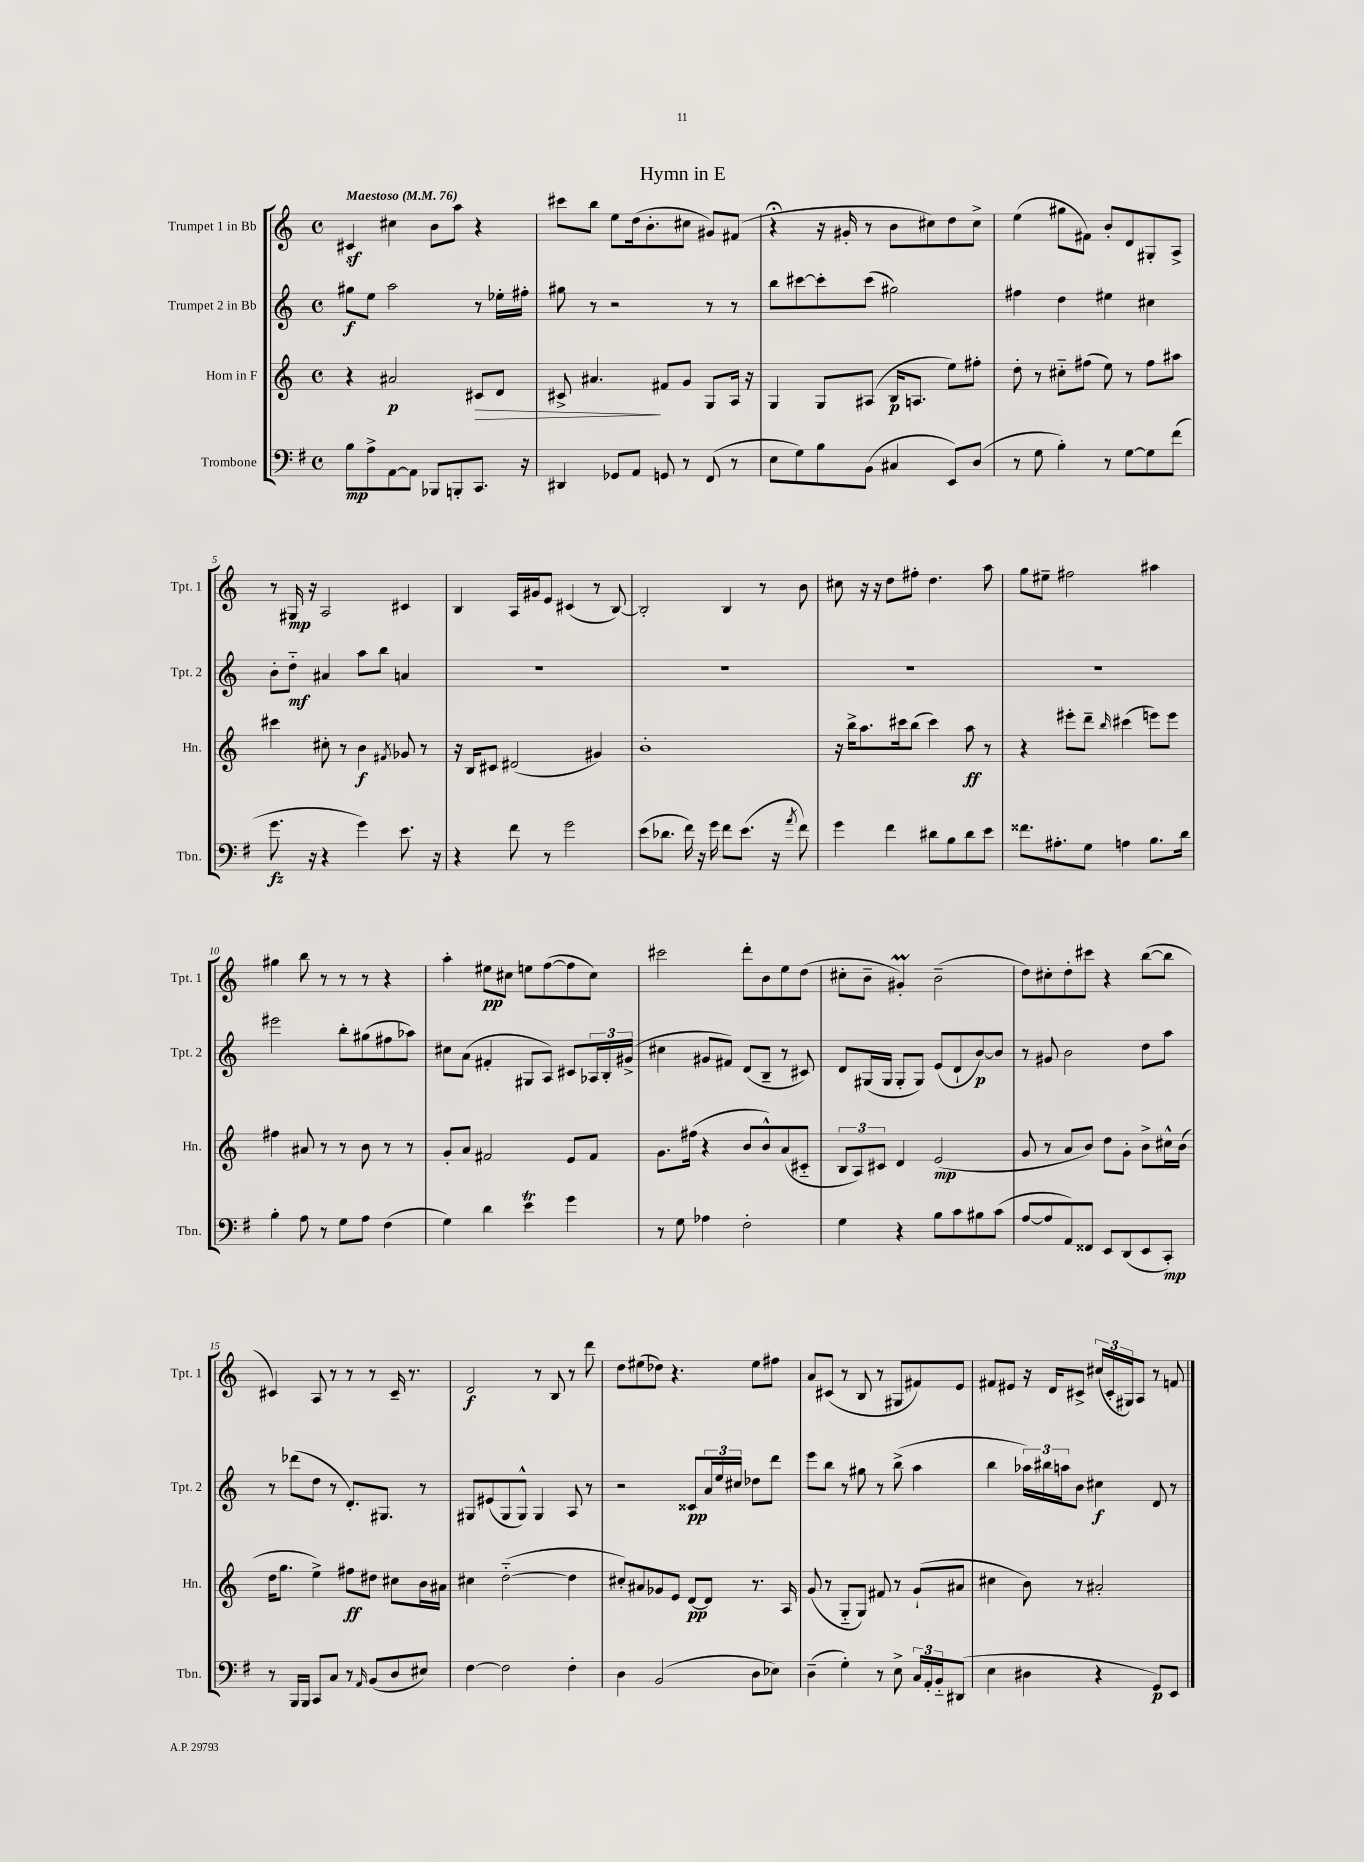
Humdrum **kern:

**kern	**kern	**kern	**kern
*staff4	*staff3	*staff2	*staff1
*clefF4	*clefG2	*clefG2	*clefG2
*k[f#]	*k[]	*k[]	*k[]
*M4/4	*M4/4	*M4/4	*M4/4
*met(c)	*met(c)	*met(c)	*met(c)
*MM76	*MM76	*MM76	*MM76
8B\L	4r	8gg#\L	4c#/
8A^\	.	8ee\J	.
[8AA\	2a#/	2aa\	4cc#\
8AA\]J	.	.	.
8BBB-/L	.	.	8b\L
8BBB'/	.	.	8aa\J
8.CC/J	8c#/L	8r	4r
.	8d/J	16ee-'\LL	.
16r	.	16ff#'\JJ	.
=	=	=	=
4DD#/	8c#^/	8gg#\	8ccc#\L
.	4.a#/	8r	8bb\J
8GG-/L	.	2r	8ee\L
8AA/J	.	.	(16dd\k
.	.	.	8.b'\
8GG/	8f#/L	.	.
8r	8g/J	.	8cc#\J
(8FF#/	8G/L	8r	8g#/L)
8r	16A/Jk	8r	(8f#/J
.	16r	.	.
=	=	=	=
8E\L	4G/	8bb\L	4r;
8G\)	.	[8ccc#\	.
8B\	8G/L	8ccc#'\]	16r
.	.	.	16g#'/
(8BB\J	(8A#/J	(8ccc#\J	8r
4C#/	16B/LK	2gg#\)	8b\L
.	8.A/J	.	.
.	.	.	8cc#\)
8EE/L)	8ee\L)	.	8dd\
(8D/J	8ff#'\J	.	8cc#^\J
=	=	=	=
8r	8dd'\	4ff#\	(4ee\
8G\	8r	.	.
4B'\)	8cc#'~\L	4dd\	8gg#\L
.	(8ff#\J	.	8f#\J)
8r	8ee\)	4ee#\	8b'/L
[8G\L	8r	.	8d/
8G\]	8ff#\L	4cc#\	8G#'/
(8f#\J	8aa#\J	.	8A^/J
=	=	=	=
8.g\	4ccc#\	8b'\L	8r
.	.	8dd'~\J	16G#/
16r	.	.	16r
4r	8cc#'\	4a#/	2A/
.	8r	.	.
4g\)	4b\	8aa\L	.
.	.	8bb\J	.
.	8qf#/	.	.
8.e\	8g-/	4a/	4c#/
.	8r	.	.
16r	.	.	.
=	=	=	=
4r	16r	1r	4B/
.	16B/LK	.	.
.	8c#/J	.	.
8f#\	(2d#/	.	16A/LL
.	.	.	16g#/J
8r	.	.	8e/J
2g\	.	.	(4c#/
.	4g#/)	.	8r
.	.	.	[8B/)
=	=	=	=
(8e\L	1b'	1r	2B'/]
8.d-\J	.	.	.
16f#\)	.	.	.
16r	.	.	.
16g\	.	.	.
8f#\L	.	.	4B/
(8.e\J	.	.	.
.	.	.	8r
16r	.	.	.
8qa/	.	.	.
8f#\)	.	.	8b\
=	=	=	=
4g\	16r	1r	8cc#\
.	16bb^\LK	.	.
.	8.aa\	.	16r
.	.	.	16r
4f#\	.	.	8dd\L
.	16ccc#\k	.	.
.	(8bb\J	.	8ff#'\J
8d#\L	4ccc#\)	.	4.dd\
8B\	.	.	.
8d#\	8aa\	.	.
8e\J	8r	.	8aa\
=	=	=	=
8.f##\L	4r	1r	8gg\L
.	.	.	8ee#~\J
8.A#'\	.	.	.
.	8eee#'\L	.	2ff#\
8G\J	8ddd~\J	.	.
.	16qqbb/	.	.
4A\	(4ccc#\	.	.
8.B\L	8eee\L)	.	4aa#\
.	8eee\J	.	.
16d\Jk	.	.	.
=	=	=	=
4B'\	4ff#\	2eee#\	4gg#\
8A\	8a#/	.	8bb\
8r	8r	.	8r
8G\L	8r	8bb'\L	8r
8A\J	8b\	(8gg#\	8r
(4F#\	8r	8ff#\	4r
.	8r	8aa-\J)	.
=	=	=	=
4G\)	8g'/L	8cc#\L	4aa'\
.	8a/J	(8a\J	.
4d\	2f#/	4f#'/	8ee#\L
.	.	.	8cc#\J
4e\	.	8G#/L	8ee\L
.	.	8A/J)	([8ff\
4g\	8e/L	8c#/L	8ff\]
.	8f#/J	24A-/L	8cc#\J)
.	.	24B'/	.
.	.	(24g#^/JJ	.
=	=	=	=
8r	8.g\L	4cc#\	2ccc#\
8G\	.	.	.
.	(16ff#\Jk	.	.
4A-\	4r	8g#/L	.
.	.	8f#/J)	.
2F#'\	8b/L	(8d/L	8ddd'\L
.	8b^^/)	8B~/J	8b\
.	(8a/	8r	8ee\
.	8c#'~/J	8c#/)	(8dd\J
=	=	=	=
4G\	12B/L	8d/L	8cc#'\L
.	12A/)	.	.
.	.	(16G#/L	8b~\J
.	12c#/J	.	.
.	.	16G#/JJ	.
4r	4d/	8G#'/L	4g#'/)
.	.	8G#/J)	.
8B\L	(2e/	(8e/L	(2b~\
8c\	.	8d`/	.
8B#\	.	[8b/)	.
(8c\J	.	8b/]J	.
=	=	=	=
[8A/L	8g/	8r	8dd\L)
8A/]	8r	8g#/	8cc#'\
8AA/)	8a/L	2b\	8dd'\
8FF##/J	8b/J)	.	8ccc#\J
8EE/L	8dd\L	.	4r
(8DD/	8g'\J	.	.
8EE/	8b^\L	8dd\L	([8bb\L
8CC'/J)	16cc#^^\L	8aa\J	8bb\]J
.	(16b\JJ	.	.
=	=	=	=
8r	16dd\LK	8r	4c#/)
.	8.gg\J	.	.
16BBB/LL	.	(8ddd-\L	.
16BBB/JJ	.	.	.
8CC/L	4ee^\)	8dd\J	8A/
8C/J	.	8r	8r
8r	8ff#\L	8.d'/L)	8r
16qqAA/	.	.	.
(8BB/L	8dd#\J	.	8r
.	.	8.G#/J	.
8D/	8cc#\L	.	16c#~/
.	.	.	8.r
8E#/J)	16b\L	8r	.
.	16a#\JJ	.	.
=	=	=	=
[4F#\	4cc#\	8G#/L	2d/
.	.	(8e#/	.
2F#\]	([2dd'~\	8G#/	.
.	.	8G#^^/J)	.
.	.	4G#/	8r
.	.	.	8B/
4F#'\	4dd\]	8A/	8r
.	.	8r	8ddd\
=	=	=	=
4D\	8cc#'/L)	2r	8dd\L
.	8a#/	.	(8ee#\
(2BB/	8g-/	.	8dd-\J)
.	8e/J	.	4.r
.	[8d/L	8c##/L	.
.	8d/]J	24a/L	.
.	.	24ee/	.
.	.	24cc#/JJ	.
8D\L	8.r	8dd-\L	8ee#\L
8E-\J)	.	8ddd\J	8ff#\J
.	16A/	.	.
=	=	=	=
(4D~\	(8g/	8eee\L	8a/L
.	8r	8bb\J	(8c#/J
4G'\)	8G'~/L	8r	8r
.	8G/J)	8gg#\	8B/
8r	8f#/	8r	8r
8E^\	8r	(8bb^\	8G#/L
24C/LL	(8g`/L	4aa\	8f#/)
24AA'/	.	.	.
24BB'~/J	.	.	.
(8DD#/J	8a#/J	.	8e/J
=	=	=	=
4E\	4cc#\	4bb\	8f#/L
.	.	.	8e#/J
4D#\	8b\)	24aa-\LL)	16r
.	.	24bb#\	.
.	.	.	16d/LK
.	.	24aa\J	.
.	8r	8b\J	8c#^/J
4r	2a#'/	4cc#\	(24cc#/LL
.	.	.	24c#'/
.	.	.	24G#/J)
.	.	.	8A/J
8GG/L)	.	8d/	8r
8EE/J	.	8r	8f/
==	==	==	==
*-	*-	*-	*-
